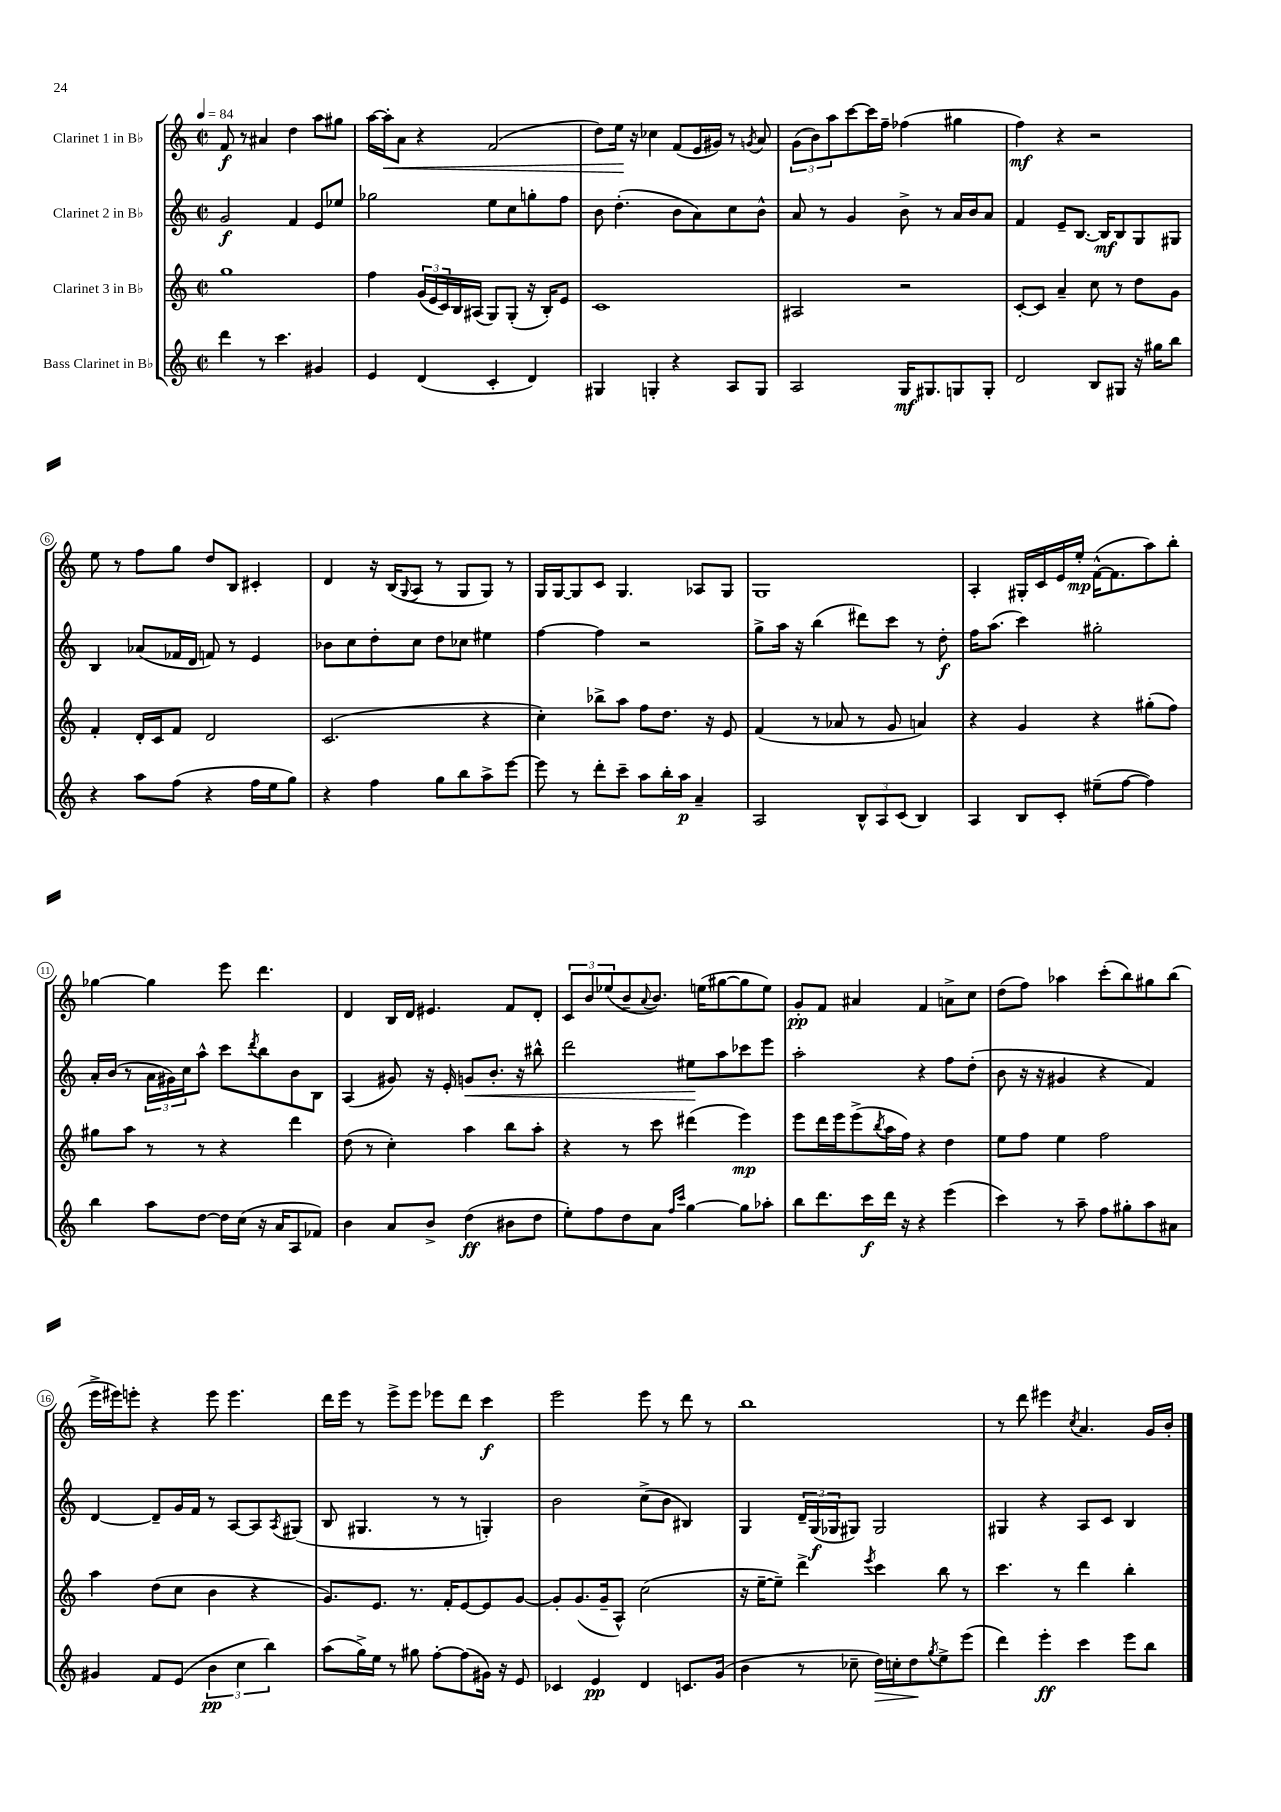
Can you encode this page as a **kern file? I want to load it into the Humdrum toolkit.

**kern	**dynam	**kern	**dynam	**kern	**dynam	**kern	**dynam
*part4	*part4	*part3	*part3	*part2	*part2	*part1	*part1
*staff4	*staff4	*staff3	*staff3	*staff2	*staff2	*staff1	*staff1
*I"Bass Clarinet in B♭	*	*I"Clarinet 3 in B♭	*	*I"Clarinet 2 in B♭	*	*I"Clarinet 1 in B♭	*
*clefG2	*	*clefG2	*	*clefG2	*	*clefG2	*
*k[]	*	*k[]	*	*k[]	*	*k[]	*
*M2/2	*	*M2/2	*	*M2/2	*	*M2/2	*
*met(c|)	*	*met(c|)	*	*met(c|)	*	*met(c|)	*
*MM84	*	*MM84	*	*MM84	*	*MM84	*
=1	=1	=1	=1	=1	=1	=1	=1
4ddd\	.	1gg	.	2g/	f	8f/	f
.	.	.	.	.	.	8r	.
8r	.	.	.	.	.	4a#X/	.
4.ccc\	.	.	.	.	.	.	.
.	.	.	.	4f/	.	4dd\	.
4g#X/	.	.	.	8e/L	.	8aa\L	.
.	.	.	.	8ee-X/J	.	8gg#X\J	.
=2	=2	=2	=2	=2	=2	=2	=2
4e/	.	4ff\	.	2gg-X\	.	[16aa\LL	.
!	!	!	!	!	!	!	!LO:HP:b
.	.	.	.	.	.	16aa'\J]	<
.	.	.	.	.	.	8a\J	.
(4d/	.	(24g/LL	.	.	.	4r	.
.	.	24e/	.	.	.	.	.
.	.	24c/)	.	.	.	.	.
.	.	16B/	.	.	.	.	.
.	.	(16A#X/JJ	.	.	.	.	.
4c'/	.	8G/L)	.	8ee\L	.	(2f/	.
.	.	(8G'/J	.	8cc\	.	.	.
4d/)	.	16r	.	8ggn'\	.	.	.
.	.	16B'/KL)	.	.	.	.	.
.	.	8e/J	.	8ff\J	.	.	.
=3	=3	=3	=3	=3	=3	=3	=3
4G#X/	.	1c	.	8b\	.	8dd\L)	.
.	.	.	.	(4.dd'\	.	16ee\Jk	.
.	.	.	.	.	.	16r	[
4Gn'/	.	.	.	.	.	4cc-X\	.
4r	.	.	.	8b\L	.	(8f/L	.
.	.	.	.	8a\)	.	16e/L	.
.	.	.	.	.	.	16g#X/JJ)	.
8A/L	.	.	.	8cc\	.	8r	.
.	.	.	.	.	.	8qgn/	.
8G/J	.	.	.	8b^^\J	.	8a/	.
=4	=4	=4	=4	=4	=4	=4	=4
2A/	.	2A#X/	.	8a/	.	(12g\L	.
.	.	.	.	.	.	12b\)	.
.	.	.	.	8r	.	.	.
.	.	.	.	.	.	12aa\	.
.	.	.	.	4g/	.	[8ccc\	.
.	.	.	.	.	.	16ccc\L]	.
.	.	.	.	.	.	16ff~\JJ	.
16G/KL	mf	2r	.	8b^\	.	(4ff-X\	.
8.G#X/	.	.	.	.	.	.	.
.	.	.	.	8r	.	.	.
8Gn/	.	.	.	16a/LL	.	4gg#X\	.
.	.	.	.	16b/J	.	.	.
8G'/J	.	.	.	8a/J	.	.	.
=5	=5	=5	=5	=5	=5	=5	=5
2d/	.	[8c'/L	.	4f/	.	4ff\)	mf
.	.	8c/J]	.	.	.	.	.
.	.	4a~/	.	8e~/L	.	4r	.
.	.	.	.	[8.B/J	.	.	.
8B/L	.	8cc\	.	.	.	2r	.
.	.	.	.	16B/KL]	mf	.	.
8G#X/J	.	8r	.	8B/	.	.	.
16r	.	8dd\L	.	8G/	.	.	.
16gg#X\KL	.	.	.	.	.	.	.
8bb\J	.	8g\J	.	8G#X/J	.	.	.
!!LO:LB:g=z
=6	=6	=6	=6	=6	=6	=6	=6
4r	.	4f'/	.	4B/	.	8ee\	.
.	.	.	.	.	.	8r	.
8aa\L	.	16d'/LL	.	(8a-X/L	.	8ff\L	.
.	.	16c/J	.	.	.	.	.
(8ff\J	.	8f/J	.	16f-X/L	.	8gg\J	.
.	.	.	.	16d/JJ	.	.	.
4r	.	2d/	.	8fn/)	.	8dd/L	.
.	.	.	.	8r	.	8B/J	.
16ff\LL	.	.	.	4e/	.	4c#X'/	.
16ee\J	.	.	.	.	.	.	.
8gg\J)	.	.	.	.	.	.	.
=7	=7	=7	=7	=7	=7	=7	=7
4r	.	(2.c/	.	8b-X\L	.	4d/	.
.	.	.	.	8cc\	.	.	.
4ff\	.	.	.	8dd'\	.	16r	.
.	.	.	.	.	.	(16B/KL	.
.	.	.	.	.	.	8qqG/	.
.	.	.	.	8cc\J	.	8A/J	.
8gg\L	.	.	.	8dd\L	.	8r	.
8bb\	.	.	.	8cc-X\J	.	8G/L	.
8aa^\	.	4r	.	4ee#X\	.	8G/J)	.
[8eee\J	.	.	.	.	.	8r	.
=8	=8	=8	=8	=8	=8	=8	=8
8eee\]	.	4cc'\)	.	[4ff\	.	16G/LL	.
.	.	.	.	.	.	[16G/J	.
8r	.	.	.	.	.	8G/]	.
8ddd'\L	.	8bb-X^\L	.	4ff\]	.	8c/J	.
8ccc~\J	.	8aa\J	.	.	.	4.G/	.
8aa\L	.	8ff\L	.	2r	.	.	.
16bb'\L	.	8.dd\J	.	.	.	.	.
16aa\JJ	p	.	.	.	.	.	.
4a~/	.	.	.	.	.	8A-X/L	.
.	.	16r	.	.	.	.	.
.	.	8e/	.	.	.	8G/J	.
=9	=9	=9	=9	=9	=9	=9	=9
2A/	.	(4f/	.	8gg^\L	.	1G	.
.	.	.	.	16aa\Jk	.	.	.
.	.	.	.	16r	.	.	.
.	.	8r	.	(4bb\	.	.	.
.	.	8a-X/	.	.	.	.	.
12B^^/L	.	8r	.	8ddd#X\L)	.	.	.
12A/	.	.	.	.	.	.	.
.	.	8g/	.	8ccc\J	.	.	.
(12c/J	.	.	.	.	.	.	.
4B/)	.	4an/)	.	8r	.	.	.
.	.	.	.	8dd'\	f	.	.
=10	=10	=10	=10	=10	=10	=10	=10
4A/	.	4r	.	16ff\KL	.	4A'/	.
.	.	.	.	(8.aa\J	.	.	.
8B/L	.	4g/	.	4ccc\)	.	16G#X'/LL	.
.	.	.	.	.	.	16c/	.
8c'/J	.	.	.	.	.	16e/	.
.	.	.	.	.	.	16ee'/JJ	mp
(8ee#X~\L	.	4r	.	2gg#X'\	.	([16f^^\KL	.
.	.	.	.	.	.	8.f\]	.
[8ff\J	.	.	.	.	.	.	.
4ff\])	.	(8gg#X'\L	.	.	.	8aa\)	.
.	.	8ff\J)	.	.	.	8bb'\J	.
!!LO:LB:g=z
=11	=11	=11	=11	=11	=11	=11	=11
4bb\	.	8gg#X\L	.	16a'/LL	.	[4gg-X\	.
.	.	.	.	(16b/JJ	.	.	.
.	.	8aa\J	.	8r	.	.	.
8aa\L	.	8r	.	24a\LL	.	4gg-\]	.
.	.	.	.	24g#X\)	.	.	.
.	.	.	.	24cc\J	.	.	.
[8dd\J	.	8r	.	8aa^^\J	.	.	.
16dd\LL]	.	4r	.	8ccc\L	.	8eee\	.
(16cc\JJ	.	.	.	.	.	.	.
.	.	.	.	8qddd/	.	.	.
16r	.	.	.	8bb\	.	4.ddd\	.
16a/KL	.	.	.	.	.	.	.
8A/	.	4ddd\	.	8b\	.	.	.
8f-X/J)	.	.	.	8B\J	.	.	.
=12	=12	=12	=12	=12	=12	=12	=12
4b\	.	(8dd\	.	(4A/	.	4d/	.
.	.	8r	.	.	.	.	.
8a/L	.	4cc'\)	.	8g#X/)	.	16B/LL	.
.	.	.	.	.	.	16d/JJ	.
8b^/J	.	.	.	16r	.	4.e#X/	.
.	.	.	.	16e'/	.	.	.
!	!	!	!	!	!LO:HP:b	!	!
(4dd\	ff	4aa\	.	8gn/L	<	.	.
.	.	.	.	8.b'/J	.	.	.
8b#X\L	.	8bb\L	.	.	.	8f/L	.
.	.	.	.	16r	.	.	.
8dd\J	.	8aa'\J	.	8bb#X^^\	.	8d'/J	.
=13	=13	=13	=13	=13	=13	=13	=13
8ee'\L)	.	4r	.	2ddd\	.	12c/L	.
.	.	.	.	.	.	12b/	.
8ff\	.	.	.	.	.	.	.
.	.	.	.	.	.	(12ee-X/	.
8dd\	.	8r	.	.	.	8b~/	.
.	.	.	.	.	.	8qqa/	.
8a\J	.	8ccc\	.	.	.	8.b/J)	.
16qqff/LL	.	.	.	.	.	.	.
16qqccc/JJ	.	.	.	.	.	.	.
[4gg\	.	(4ddd#X\	.	8ee#X\L	.	.	.
.	.	.	.	.	.	(16een\KL	.
.	.	.	.	8aa\	[	[8gg#X\	.
8gg\L]	.	4eee\)	mp	8ccc-X\	.	8gg#\]	.
8aa-X'\J	.	.	.	8eee\J	.	8ee\J)	.
=14	=14	=14	=14	=14	=14	=14	=14
8bb\L	.	8eee\L	.	2aa'\	.	8g'/L	pp
8.ddd\	.	16ddd\L	.	.	.	8f/J	.
.	.	16eee\J	.	.	.	.	.
.	.	(8eee^\	.	.	.	4a#X/	.
16ccc\L	f	.	.	.	.	.	.
.	.	8qbb/	.	.	.	.	.
16ddd\JJ	.	16aa\L	.	.	.	.	.
16r	.	16ff\JJ)	.	.	.	.	.
4r	.	4r	.	4r	.	4f/	.
(4eee\	.	4dd\	.	8ff\L	.	8an^\L	.
.	.	.	.	(8dd'\J	.	8cc\J	.
=15	=15	=15	=15	=15	=15	=15	=15
4ccc\)	.	8ee\L	.	8b\	.	(8dd\L	.
.	.	8ff\J	.	16r	.	8ff\J)	.
.	.	.	.	16r	.	.	.
8r	.	4ee\	.	4g#X/	.	4aa-X\	.
8aa~\	.	.	.	.	.	.	.
8ff\L	.	2ff\	.	4r	.	(8ccc'\L	.
8gg#X'\	.	.	.	.	.	8bb\)	.
8aa\	.	.	.	4f/)	.	8gg#X\	.
8a#X\J	.	.	.	.	.	(8bb\J	.
!!LO:LB:g=z
=16	=16	=16	=16	=16	=16	=16	=16
4g#X/	.	4aa\	.	[4d/	.	16eee^\LL	.
.	.	.	.	.	.	16eee#X\J)	.
.	.	.	.	.	.	8eeen'\J	.
8f/L	.	(8dd\L	.	8d~/L]	.	4r	.
(8e/J	.	8cc\J	.	16g/L	.	.	.
.	.	.	.	16f/JJ	.	.	.
6b\	pp	4b\	.	8r	.	8eee\	.
.	.	.	.	[8A/L	.	4.eee\	.
6cc\	.	.	.	.	.	.	.
.	.	4r	.	8A/]	.	.	.
6bb\)	.	.	.	.	.	.	.
.	.	.	.	8qA/	.	.	.
.	.	.	.	(8G#X/J	.	.	.
=17	=17	=17	=17	=17	=17	=17	=17
(8aa\L	.	8.g/L)	.	8B/	.	16ddd\LL	.
.	.	.	.	.	.	16eee\JJ	.
16gg^\L)	.	.	.	4.G#X/	.	8r	.
16ee\JJ	.	8.e/J	.	.	.	.	.
8r	.	.	.	.	.	8eee^\L	.
8gg#X\	.	8.r	.	.	.	8eee\J	.
[8ff'\L	.	.	.	8r	.	8eee-X\L	.
.	.	16f'/KL	.	.	.	.	.
(8ff\]	.	[8e/	.	8r	.	8ddd\J	.
16g#X\Jk)	.	8e/]	.	4Gn'/)	.	4ccc\	f
16r	.	.	.	.	.	.	.
8e/	.	[8g/J	.	.	.	.	.
=18	=18	=18	=18	=18	=18	=18	=18
4c-X/	.	8g'/L]	.	2b\	.	2eee\	.
.	.	(8.g/	.	.	.	.	.
4e/	pp	.	.	.	.	.	.
.	.	16g~/k	.	.	.	.	.
.	.	8A^^/J)	.	.	.	.	.
4d/	.	(2cc\	.	(8cc^\L	.	8eee\	.
.	.	.	.	8b\J	.	8r	.
8.cn/L	.	.	.	4B#X/)	.	8ddd\	.
.	.	.	.	.	.	8r	.
(16g/Jk	.	.	.	.	.	.	.
=19	=19	=19	=19	=19	=19	=19	=19
4b\	.	16r	.	4G/	.	1bb	.
.	.	[16ee~\KL	.	.	.	.	.
.	.	8ee~\J])	.	.	.	.	.
8r	.	4ddd^\	.	24d~/LL	.	.	.
.	.	.	.	(24G/	f	.	.
.	.	.	.	24G-X/J	.	.	.
8cc-X~\	.	.	.	8G#X/J)	.	.	.
.	.	8qeee/	.	.	.	.	.
!	!LO:HP:b	!	!	!	!	!	!
16dd\LL)	>	4ccc\	.	2G#/	.	.	.
16ccn'\J	.	.	.	.	.	.	.
8dd\	.	.	.	.	.	.	.
8qgg/	.	.	.	.	.	.	.
8ee^\	]	8bb\	.	.	.	.	.
(8eee\J	.	8r	.	.	.	.	.
=20	=20	=20	=20	=20	=20	=20	=20
4ddd\)	.	4.ccc\	.	4G#X/	.	8r	.
.	.	.	.	.	.	8ddd\	.
4eee'\	ff	.	.	4r	.	4eee#X\	.
.	.	8r	.	.	.	.	.
.	.	.	.	.	.	8qcc/	.
4ccc\	.	4ddd\	.	8A/L	.	4.a/	.
.	.	.	.	8c/J	.	.	.
8eee\L	.	4bb'\	.	4B/	.	.	.
8bb\J	.	.	.	.	.	16g/LL	.
.	.	.	.	.	.	16b'/JJ	.
==	==	==	==	==	==	==	==
*-	*-	*-	*-	*-	*-	*-	*-
